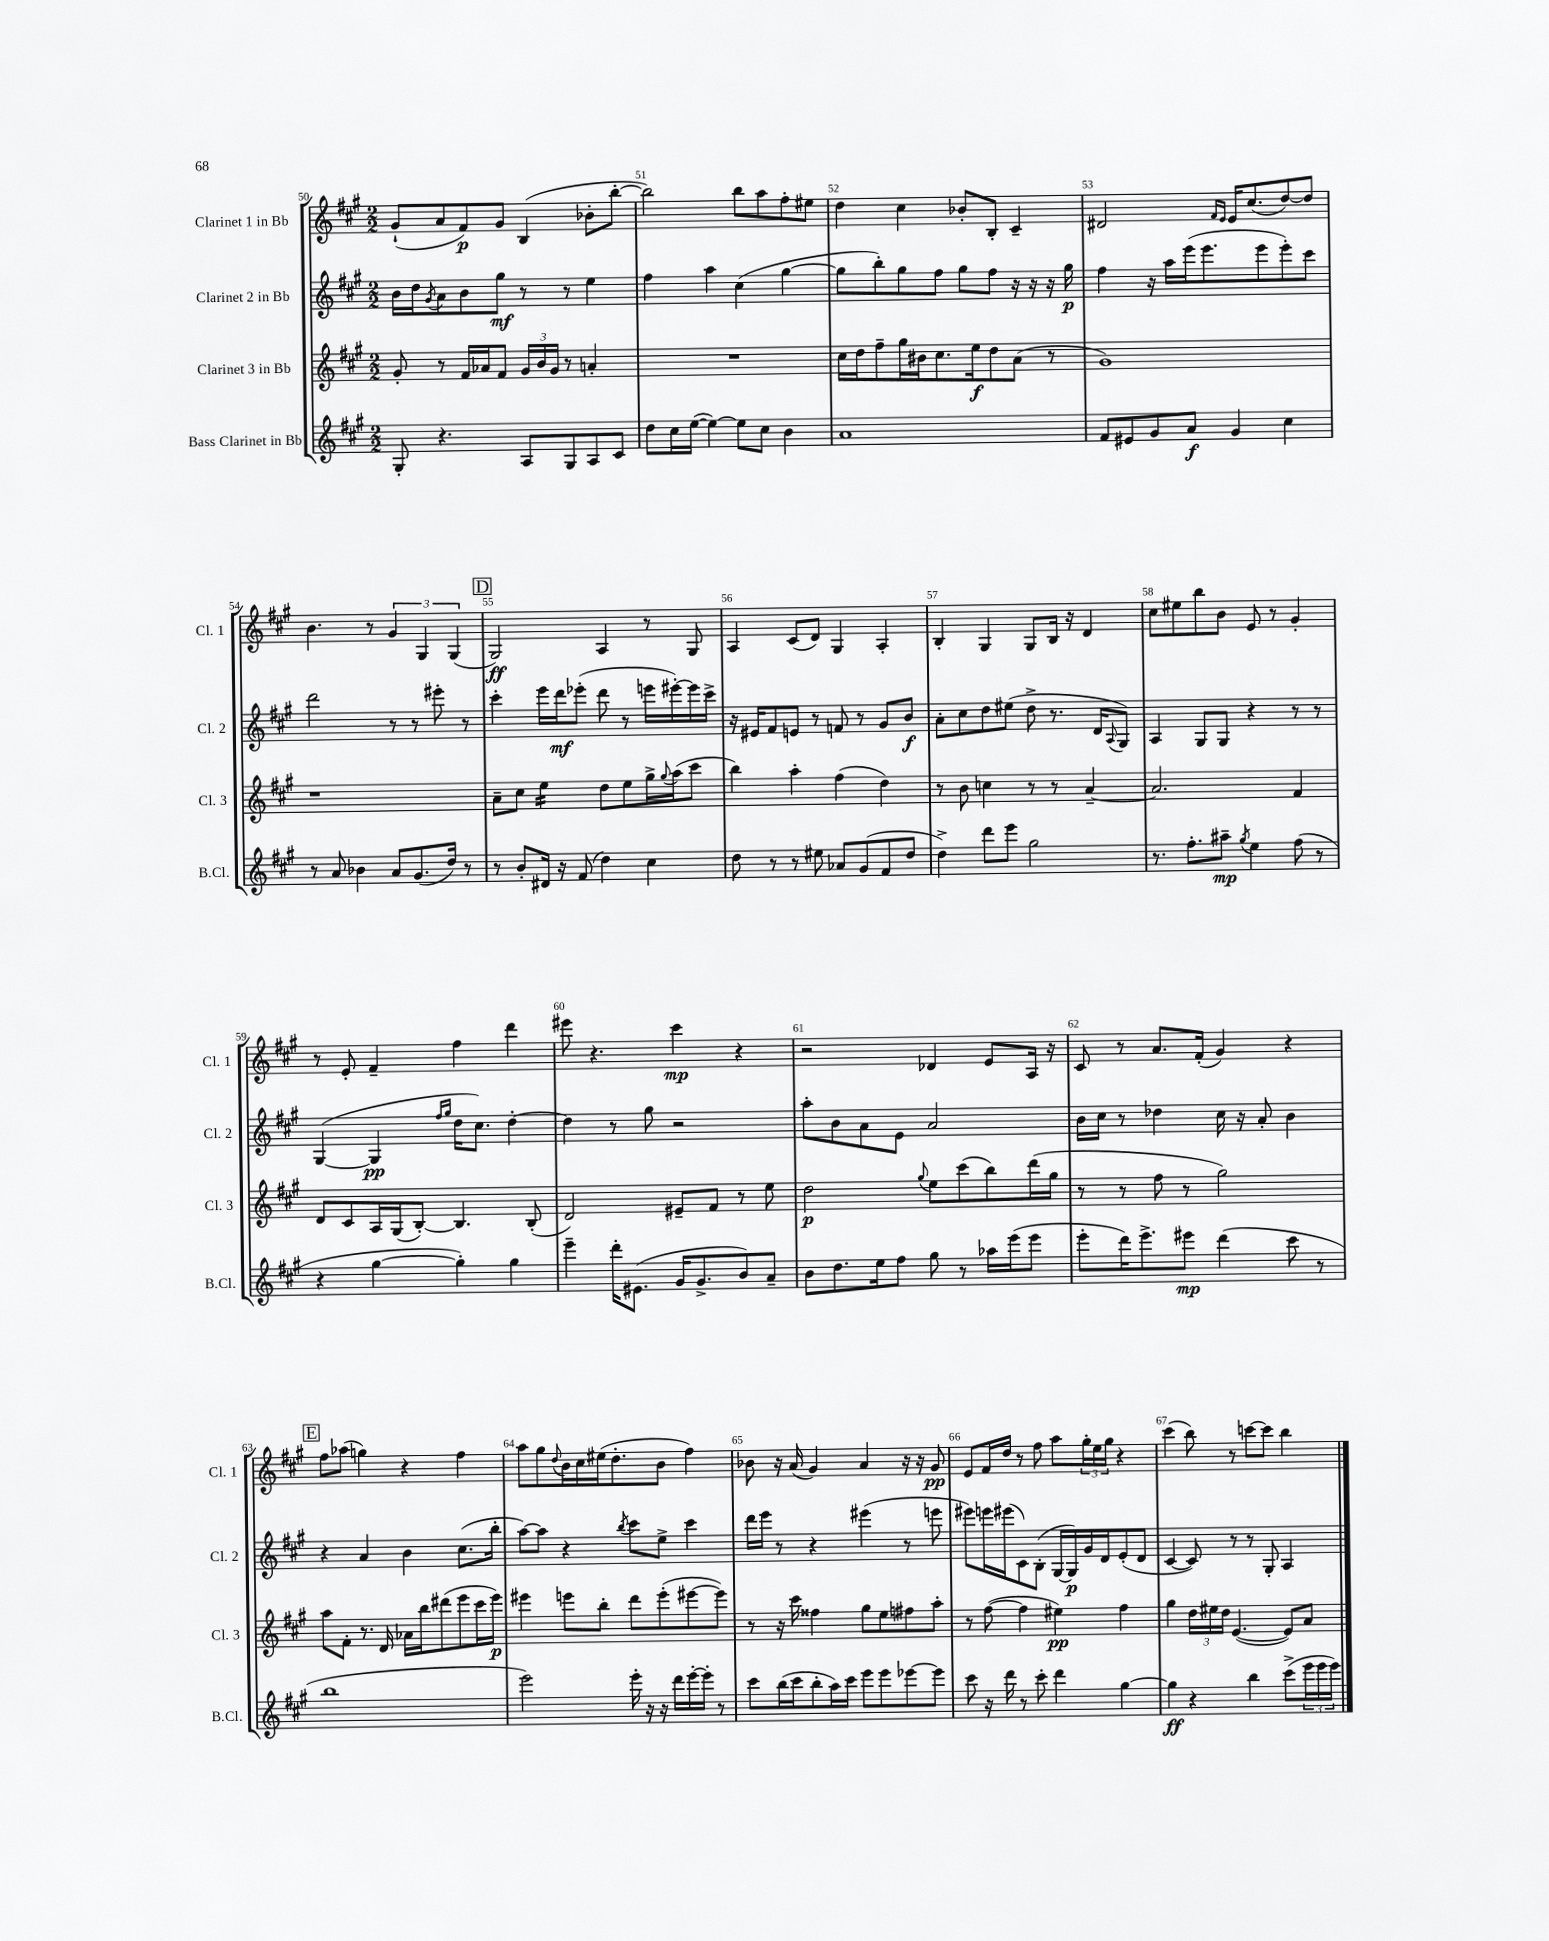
<<
\new StaffGroup <<
\new Staff = "s0" \with { instrumentName = "Clarinet 1 in Bb" shortInstrumentName = "Cl. 1" } {
    \clef treble \key a \major \numericTimeSignature \time 2/2
    gis'8-!( a'8 fis'8\p) gis'8 b4( bes'8-. b''8~-. |
    b''2) b''8 a''8 fis''8-. eis''8 |
    d''4 cis''4 bes'8-. b8-. cis'4-- |
    dis'2 \grace { fis'16 e'16 } e'16 cis''8.( d''8~) d''8 |
    b'4. r8 \tuplet 3/2 { gis'4 gis4 gis4( } |
    \mark \markup { \box "D" } gis2\ff) a4 r8 gis8 |
    a4 cis'8( d'8) gis4 a4-. |
    b4-. gis4 gis8 b16 r16 d'4 |
    cis''8 eis''8 b''8 b'8 e'8 r8 gis'4-. |
    r8 e'8-. fis'4-- fis''4 d'''4 |
    eis'''8 r4. cis'''4\mp r4 |
    r2 des'4 e'8 a16 r16 |
    cis'8 r8 a'8. fis'16-.( gis'4) r4 |
    \mark \markup { \box "E" } fis''8 aes''8( g''4) r4 fis''4 |
    a''8 gis''8 \appoggiatura { d''8 } b'16 cis''16 eis''16( d''8.-. b'8 fis''4) |
    bes'8 r16 a'16( gis'4) a'4 r16 r16 gis'8\pp |
    e'8 fis'16 d''16 r8 fis''8 a''8 \tuplet 3/2 { gis''16-. e''16 gis''16 } r4 |
    cis'''4( b''8) r8 c'''8~ c'''8 b''4 \bar "|." |
}
\new Staff = "s1" \with { instrumentName = "Clarinet 2 in Bb" shortInstrumentName = "Cl. 2" } {
    \clef treble \key a \major \numericTimeSignature \time 2/2
    b'16 d''16 \acciaccatura { gis'8 } a'8 b'8 gis''8\mf r8 r8 e''4 |
    fis''4 a''4 cis''4( gis''4~ |
    gis''8 b''8-.) gis''8 fis''8 gis''8 fis''8 r16 r16 r16 gis''16\p |
    fis''4 r16 a''16 e'''16( e'''8. e'''8 e'''8-.) cis'''8 |
    d'''2 r8 r8 eis'''8-. r8 |
    \mark \markup { \box "D" } cis'''4-. e'''16 d'''16\mf ees'''8-.( d'''8 r8 e'''16 eis'''16~-.) eis'''16 cis'''16-> |
    r16 eis'16 fis'8 e'8 r8 f'8 r8 gis'8 b'8\f |
    a'8-. cis''8 d''8 eis''8( d''8-> r8. d'16 \appoggiatura { a8 } gis8) |
    a4 gis8 gis8 r4 r8 r8 |
    gis4~( gis4\pp \grace { fis''16 gis''16 } d''16 cis''8.) d''4~-. |
    d''4 r8 gis''8 r2 |
    a''8-. b'8 a'8 e'8 a'2 |
    b'16 cis''16 r8 des''4 cis''16 r16 a'8-. b'4 |
    \mark \markup { \box "E" } r4 a'4 b'4 cis''8.( b''16-. |
    a''8~) a''8 r4 \acciaccatura { b''8 } cis'''8 e''8-> cis'''4 |
    d'''16 e'''16 r8 r4 eis'''4( r8 e'''8 |
    eis'''8) e'''16 eis'''16( cis'8) b8-.( gis16~ gis16\p) gis'16 d'16 e'8-.( d'8 |
    cis'4~ cis'8) r8 r8 gis8-. a4 \bar "|." |
}
\new Staff = "s2" \with { instrumentName = "Clarinet 3 in Bb" shortInstrumentName = "Cl. 3" } {
    \clef treble \key a \major \numericTimeSignature \time 2/2
    gis'8-. r8 fis'16 aes'16 fis'8 \tuplet 3/2 { gis'16 b'16 gis'16 } r8 a'4-. |
    R1 |
    cis''16 d''16 fis''8-- gis''16 bis'16 cis''8. e''16\f d''8 a'8( r8 |
    gis'1) |
    r1 |
    \mark \markup { \box "D" } a'8-- cis''8 e''4:16 d''8 e''8 gis''16-> \appoggiatura { gis''8 } a''16( cis'''8 |
    b''4) a''4-. fis''4( d''4) |
    r8 b'8 c''4 r8 r8 a'4~-- |
    a'2. fis'4 |
    d'8 cis'8 a16 gis16( b8~-.) b4. b8-.( |
    d'2) eis'8-- fis'8 r8 e''8 |
    d''2\p \appoggiatura { gis''8 } e''8 cis'''8( b''8) d'''16( gis''16 |
    r8 r8 fis''8 r8 gis''2) |
    \mark \markup { \box "E" } a''8 fis'8-. r8. d'16 aes'16 b''16 dis'''8( e'''8 cis'''16 e'''16\p) |
    eis'''4 e'''8 b''8-. d'''8 e'''8-.( eis'''8~ eis'''8) |
    r8 r16 cis'''16 fisis''4 gis''8 e''8 fis''8 a''8-. |
    r8 fis''8~( fis''4 eis''4\pp) fis''4 |
    gis''4 \tuplet 3/2 { d''16 eis''16 d''16 } e'4.~( e'8) a'8 \bar "|." |
}
\new Staff = "s3" \with { instrumentName = "Bass Clarinet in Bb" shortInstrumentName = "B.Cl." } {
    \clef treble \key a \major \numericTimeSignature \time 2/2
    gis8-. r4. a8 gis8 a8 cis'8 |
    d''8 cis''16 e''16~( e''4~) e''8 cis''8 b'4 |
    a'1 |
    fis'8 eis'8 gis'8 a'8\f gis'4 cis''4 |
    r8 a'8 bes'4 a'8 gis'8.( d''16) r8 |
    \mark \markup { \box "D" } r8 b'8-. dis'16 r16 fis'8( d''4) cis''4 |
    d''8 r8 r8 eis''8 aes'8 gis'8( fis'8 d''8 |
    d''4->) d'''8 e'''8 gis''2 |
    r8. fis''8.-. ais''8--\mp \acciaccatura { gis''8 } e''4 fis''8( r8 |
    r4 gis''4~ gis''4-.) gis''4 |
    e'''4-- d'''16-. eis'8.( gis'16 gis'8.-> b'8) a'8-- |
    b'8 d''8. e''16 fis''8 gis''8 r8 aes''16 e'''16( e'''8 |
    e'''8-. d'''16) e'''8.-> eis'''8\mp d'''4( cis'''8 r8 |
    \mark \markup { \box "E" } b''1 |
    e'''2) e'''16-. r16 r16 d'''16 e'''16~-. e'''16-. r8 |
    cis'''8 b''16( cis'''16 b''8-. a''16) cis'''16 e'''8 e'''8 ees'''8~ ees'''8 |
    cis'''8 r16 d'''16 r8 cis'''8-. d'''4 gis''4~ |
    gis''4\ff r4 b''4 cis'''8->( \tuplet 3/2 { e'''16 e'''16 e'''16) } \bar "|." |
}
>>
>>
\layout { \context { \Score currentBarNumber = #50 \override BarNumber.break-visibility = ##(#f #t #t) barNumberVisibility = #all-bar-numbers-visible } }
